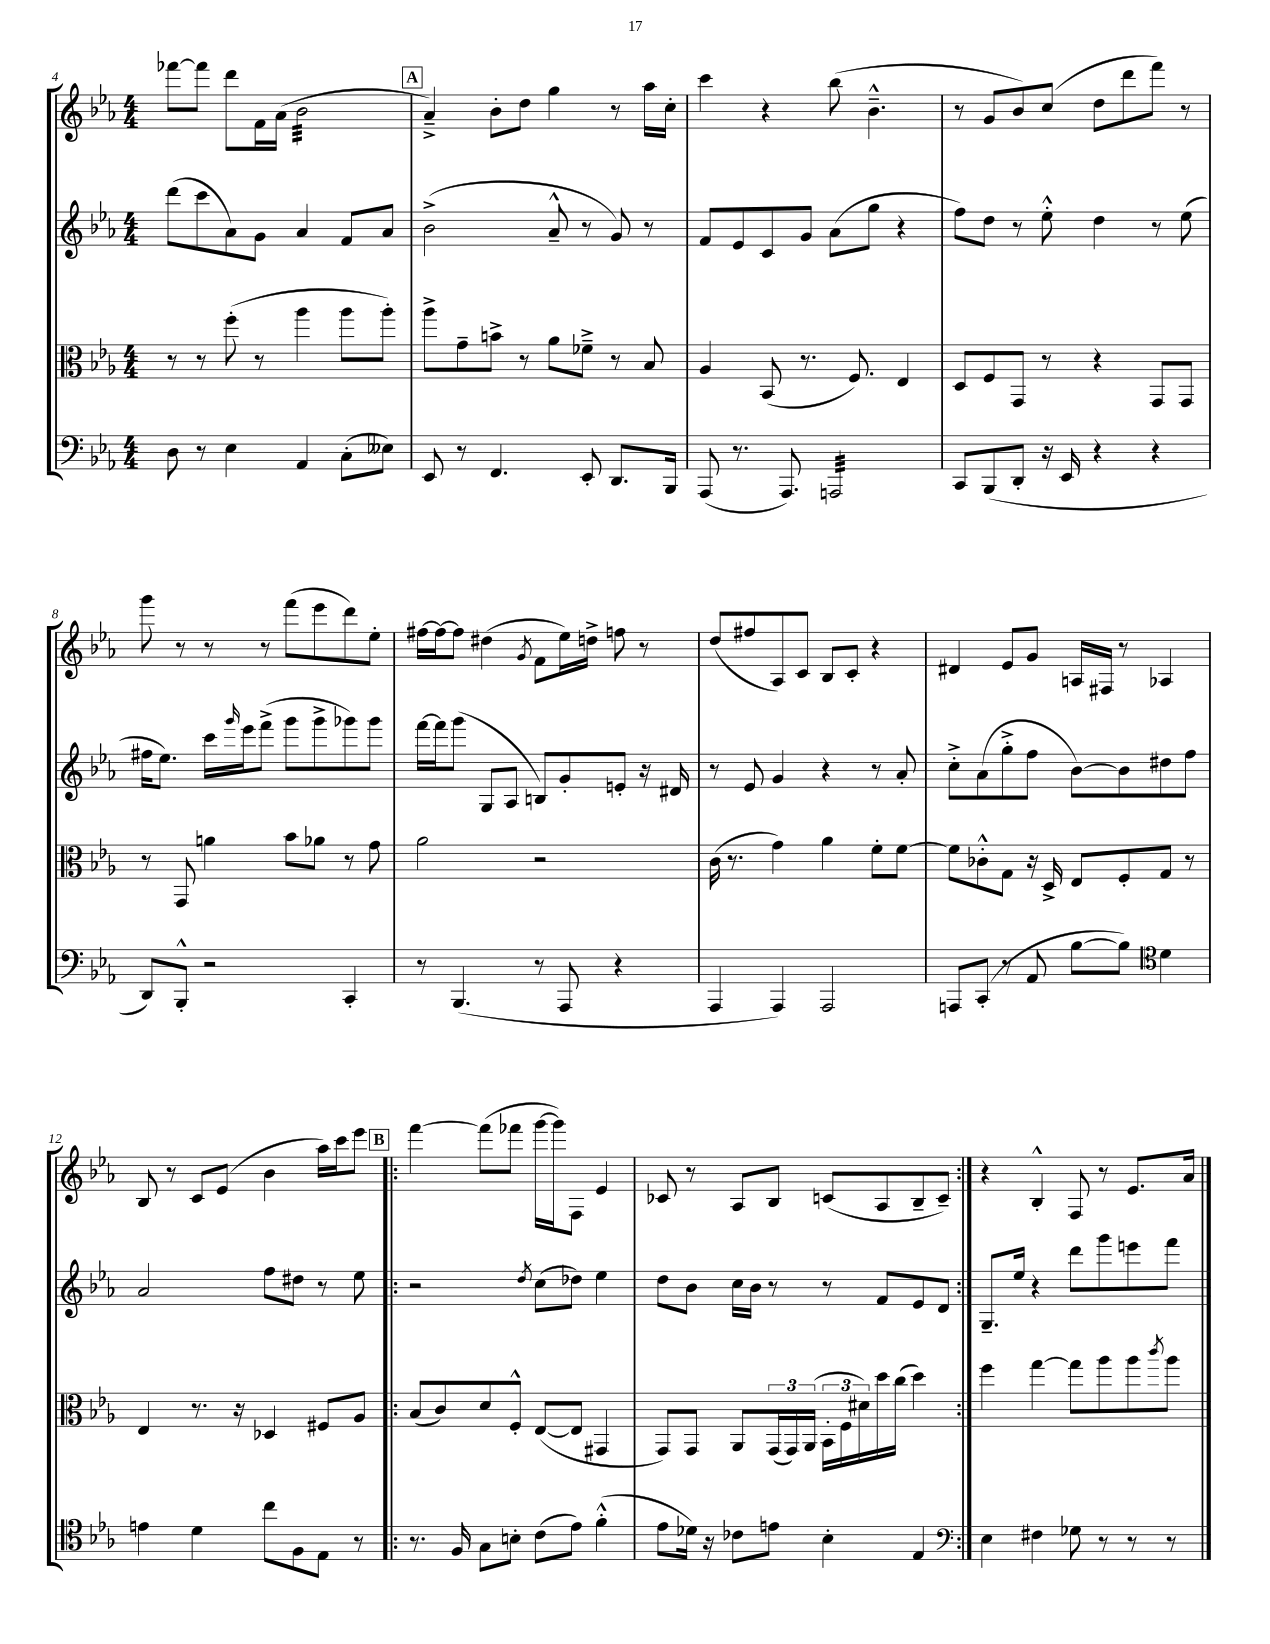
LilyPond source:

<<
\new StaffGroup <<
\new Staff = "s0" {
    \clef treble \key ees \major \numericTimeSignature \time 4/4
    fes'''8~ fes'''8 d'''8 f'16 aes'16( bes'2:32 |
    \mark \markup { \box "A" } aes'4--->) bes'8-. d''8 g''4 r8 aes''16 c''16-. |
    c'''4 r4 bes''8( bes'4.---^ |
    r8 g'8 bes'8) c''8( d''8 d'''8 f'''8) r8 |
    g'''8 r8 r8 r8 f'''8( ees'''8 d'''8) ees''8-. |
    fis''16~ fis''16~ fis''8 dis''4( \acciaccatura { g'8 } f'8 ees''16) d''16-> f''8 r8 |
    d''8( fis''8 aes8) c'8 bes8 c'8-. r4 |
    dis'4 ees'8 g'8 a16 fis16 r8 aes4 |
    bes8 r8 c'8 ees'8( bes'4 aes''16) c'''16 ees'''8 |
    \repeat volta 2 { \mark \markup { \box "B" } f'''4~ f'''8( fes'''8 g'''16~ g'''16) f8 ees'4 |
    ces'8 r8 aes8 bes8 c'8( aes8 bes8-- c'8--) | }
    r4 bes4-.-^ f8 r8 ees'8. aes'16 \bar "|." |
}
\new Staff = "s1" {
    \clef treble \key ees \major \numericTimeSignature \time 4/4
    d'''8( c'''8 aes'8) g'8 aes'4 f'8 aes'8 |
    \mark \markup { \box "A" } bes'2->( aes'8---^ r8 g'8) r8 |
    f'8 ees'8 c'8 g'8 aes'8( g''8 r4 |
    f''8) d''8 r8 ees''8-.-^ d''4 r8 ees''8( |
    fis''16 ees''8.) c'''16 \grace { g'''16 } ees'''16 f'''8->( g'''8 g'''8-> ges'''8) ges'''8 |
    f'''16~ f'''16 g'''8( g8 aes8 b8) g'8-. e'8-. r16 dis'16 |
    r8 ees'8 g'4 r4 r8 aes'8-. |
    c''8-.-> aes'8( g''8-.-> f''8 bes'8~) bes'8 dis''8 f''8 |
    aes'2 f''8 dis''8 r8 ees''8 |
    \repeat volta 2 { \mark \markup { \box "B" } r2 \acciaccatura { d''8 } c''8( des''8) ees''4 |
    d''8 bes'8 c''16 bes'16 r8 r8 f'8 ees'8 d'8 | }
    g8.-- ees''16 r4 d'''8 g'''8 e'''8 f'''8 \bar "|." |
}
\new Staff = "s2" {
    \clef alto \key ees \major \numericTimeSignature \time 4/4
    r8 r8 f''8-.( r8 aes''4 aes''8 aes''8-.) |
    \mark \markup { \box "A" } aes''8-> g'8-- b'8-> r8 aes'8 fes'8---> r8 bes8 |
    aes4 bes,8( r8. f8.) ees4 |
    d8 f8 g,8 r8 r4 g,8 g,8 |
    r8 g,8 a'4 bes'8 aes'8 r8 g'8 |
    aes'2 r2 |
    c'16( r8. g'4) aes'4 f'8-. f'8~ |
    f'8 ces'8-.-^ g8 r16 d16-> ees8 f8-. g8 r8 |
    ees4 r8. r16 des4 fis8 aes8 |
    \repeat volta 2 { \mark \markup { \box "B" } bes8( c'8) d'8 f8-.-^ ees8~( ees8 gis,4 |
    g,8) g,8 aes,8 \tuplet 3/2 { g,16( g,16) aes,16( } \tuplet 3/2 { bes,16-. f16 dis'16) } d''16 c''16( d''4) | }
    f''4 g''4~ g''8 aes''8 aes''8 \acciaccatura { c'''8 } aes''8 \bar "|." |
}
\new Staff = "s3" {
    \clef bass \key ees \major \numericTimeSignature \time 4/4
    d8 r8 ees4 aes,4 c8-.( eeses8) |
    \mark \markup { \box "A" } ees,8 r8 f,4. ees,8-. d,8. bes,,16 |
    aes,,8( r8. aes,,8.) a,,2:32 |
    c,8 bes,,8( d,8-. r16 ees,16 r4 r4 |
    d,8) bes,,8-.-^ r2 c,4-. |
    r8 bes,,4.( r8 aes,,8 r4 |
    aes,,4 aes,,4) aes,,2 |
    a,,8 c,8-.( r8 aes,8 bes8~ bes8) \clef tenor d'4 |
    e'4 d'4 c''8 f8 ees8 r8 |
    \repeat volta 2 { \mark \markup { \box "B" } r8. f16 g8 b8-. c'8( ees'8) f'4-.-^( |
    ees'8 des'16) r16 ces'8 e'8 bes4-. ees4 | }
    \clef bass ees4 fis4 ges8 r8 r8 r8 \bar "|." |
}
>>
>>
\layout { \context { \Score currentBarNumber = #4 } }
